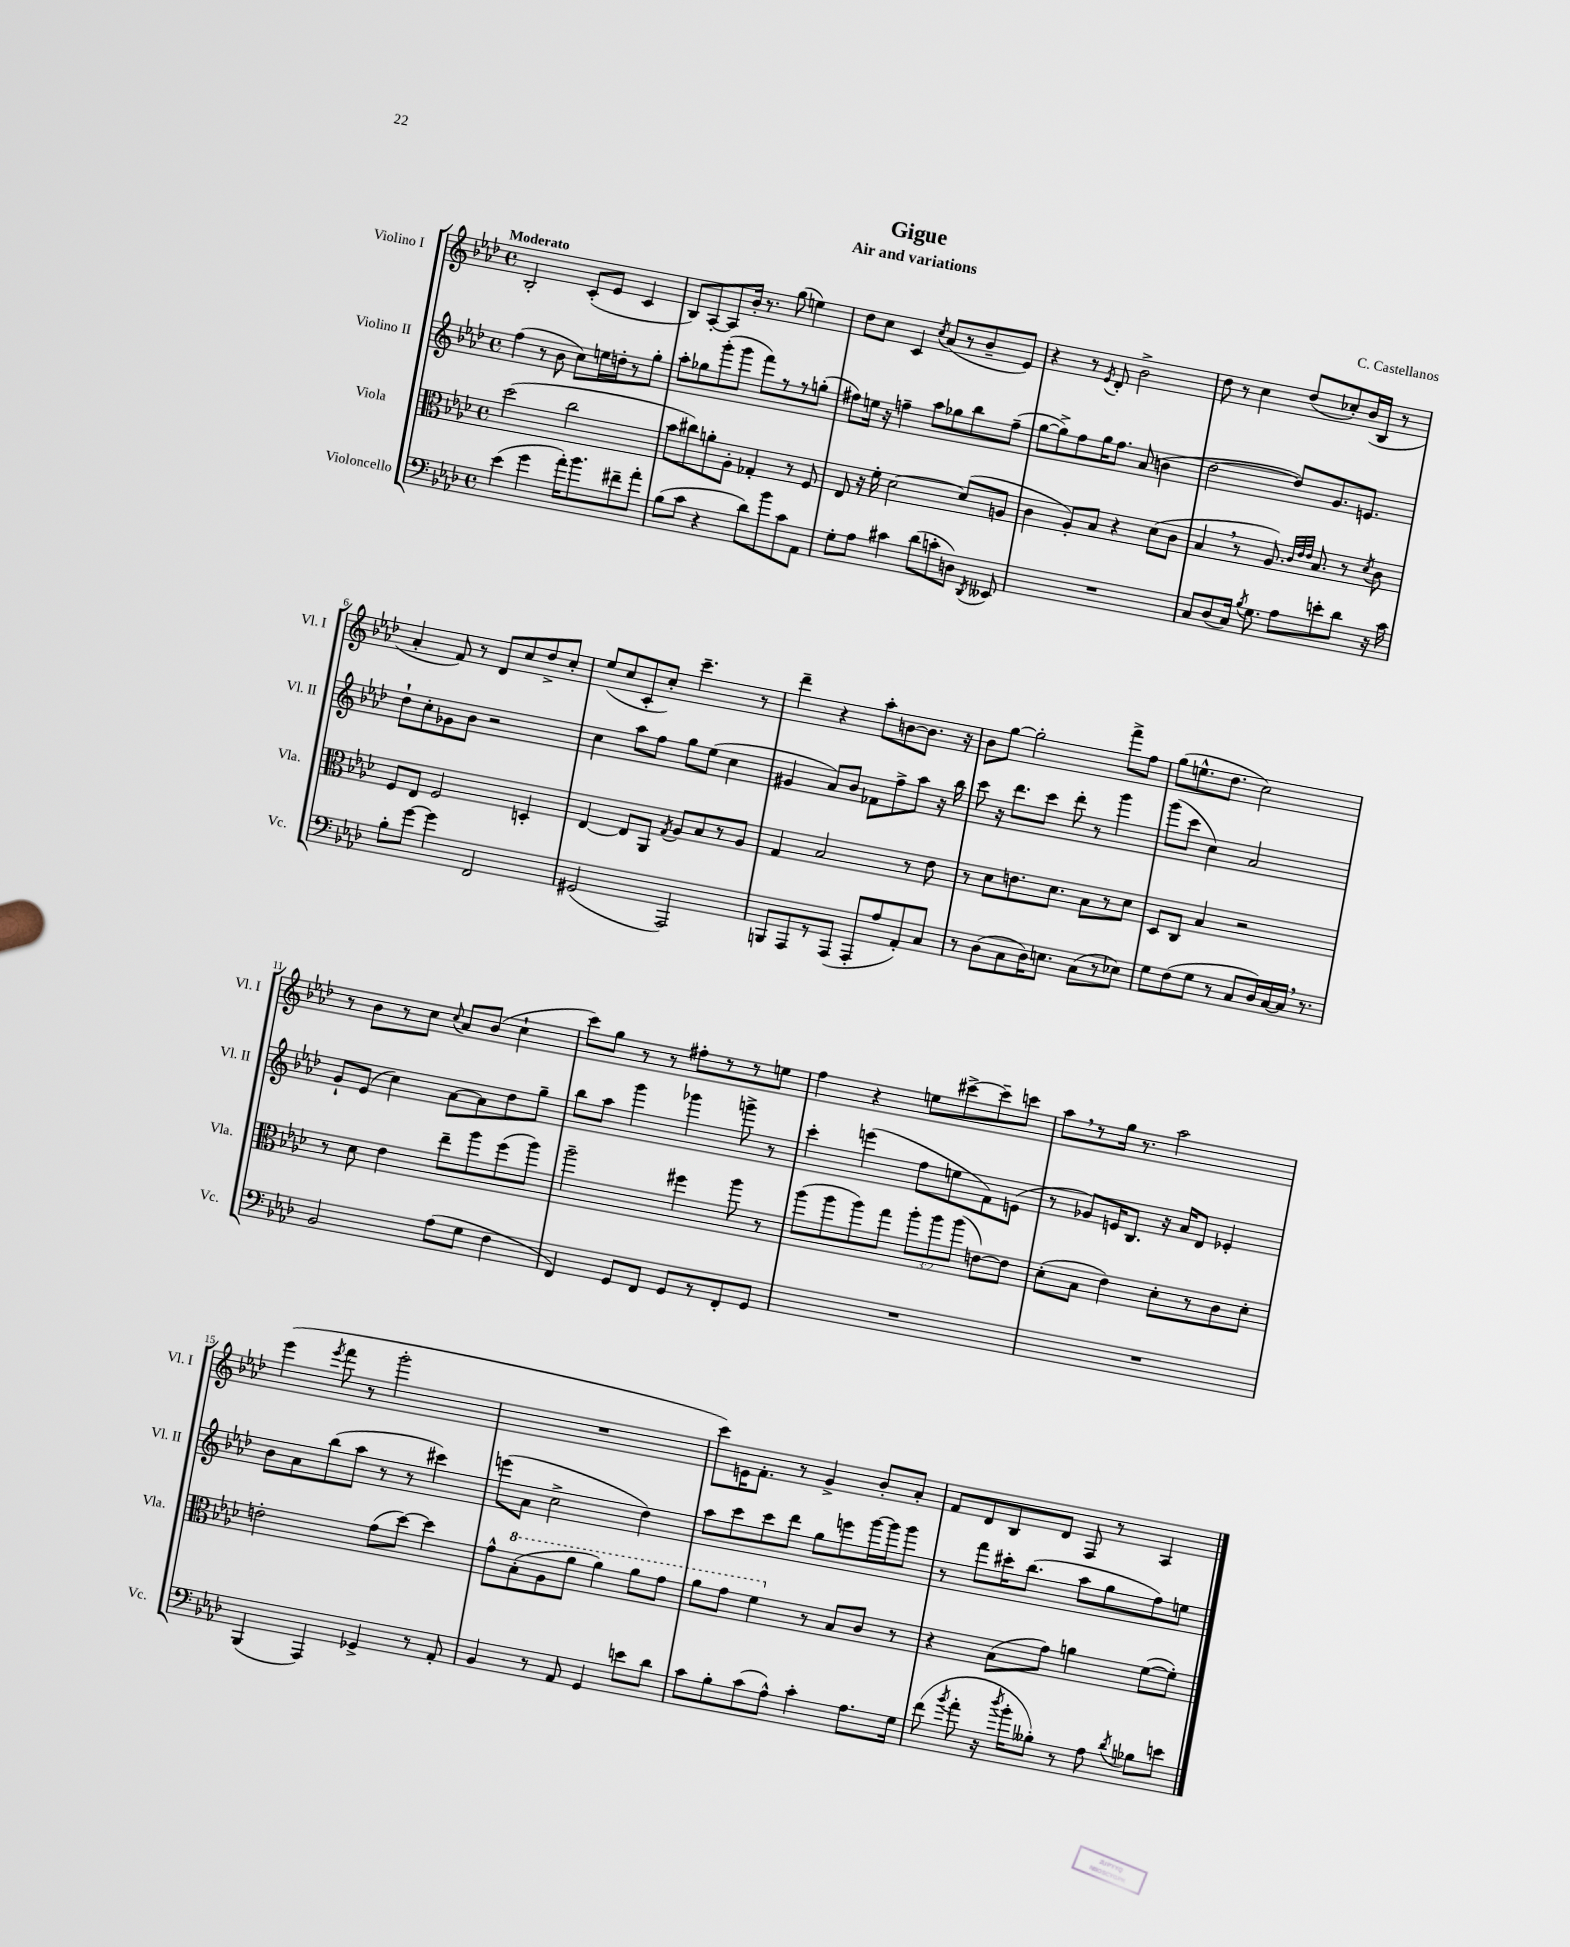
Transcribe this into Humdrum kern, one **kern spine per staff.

**kern	**kern	**kern	**kern
*staff4	*staff3	*staff2	*staff1
*clefF4	*clefC3	*clefG2	*clefG2
*k[b-e-a-d-]	*k[b-e-a-d-]	*k[b-e-a-d-]	*k[b-e-a-d-]
*M4/4	*M4/4	*M4/4	*M4/4
*met(c)	*met(c)	*met(c)	*met(c)
(4e-	(2dd-	(4ff	2B-'
4g	.	8r	.
.	.	8b-	.
16a-')	2cc	8cc)	(8c'
8.b-	.	.	.
.	.	16ee	8e-
.	.	16dd'	.
8f#~	.	8r	4c
8a-'	.	8gg'	.
=	=	=	=
(8B-	8b-	8aa-'	8B-)
8c	8cc#)	8gg-	[8A-'
4r	8a'	(8ggg'	8A-]
.	8A-'	8ggg	16b-'
.	.	.	8.r
8d-)	4G-'	8fff)	.
8b-	.	8r	(8gg
8c	8r	8r	4ee)
8AA-	8F	(8gg'	.
=	=	=	=
8G'	8E-	8ff#)	8dd-
8A-	16r	16ee	8cc
.	16f'	16r	.
4c#	[2d-	4ff~	4c
.	.	.	8qcc
(8d-	.	8aa-	(8a-
8c'	.	8gg-	8r
8D)	(8d-]	8bb-	8b-~
8qDD-	.	.	.
8EE--	8A	(8ff~	8e-)
=	=	=	=
1r	4c	[8gg	4r
.	.	8gg^])	.
.	8A-')	8ff	8r
.	.	.	8qe-
.	8B-	16gg	8d-'
.	.	8.ff	.
.	4r	.	2b-^
.	.	(8a-	.
.	(8d-	4b	.
.	8c	.	.
=	=	=	=
8C	4B-	[2dd-	8dd-
(8D-	.	.	8r
16C)	8r	.	4cc
8qB-	.	.	.
8.G	.	.	.
.	8.A-)	.	.
8A-	.	8dd-])	(8dd-
.	32qqc	.	.
.	32qqe-	.	.
.	32qqe-	.	.
.	8.B-	.	.
8e'	.	8.g	8cc-')
8d-	8r	.	(16b-
.	.	8.e	16B-
.	8qd-	.	.
16r	8c	.	8r
16c	.	.	.
=	=	=	=
8B-'	8F	8dd-`	4a-'
[8g	8E-	8cc'	.
4g]	2F	8g-	8f)
.	.	8b-	8r
2FF	.	2r	8d-
.	.	.	8cc
.	4D'	.	8dd-^
.	.	.	8cc'
=	=	=	=
(2GG#	[4E-	4cc	(8ee-
.	.	.	8cc
.	8E-]	8aa-	8c'
.	8AA-	8ff	8cc')
.	8qG	.	.
2AAA-)	8A-	8gg	4.ccc~
.	8B-	(8ee-	.
.	8r	4cc	.
.	8A-	.	8r
=	=	=	=
8BBB	4G	4g#	4ddd-~
8AAA-	.	.	.
8r	2B-	8a-)	4r
(8AAA-	.	8b-	.
8AAA-'	.	8f-	8aa-'
8A-	.	8ff^	[8b
8AA-')	8r	8aa-	8.b]
8C	8e-	16r	.
.	.	16bb-	16r
=	=	=	=
8r	8r	8ccc	8b-
(8D-	8d-	16r	[8gg
.	.	8.ddd-	.
8C	8.e	.	2gg']
16D-)	.	8ccc	.
8.E	8.d-	.	.
.	.	8ddd-'	.
(8C	8B-	8r	.
8r	8r	4ggg	8fff^
8E-)	8d-	.	8ff
=	=	=	=
8G	8D-	(8ggg	(8gg
(8F	8C	8ccc	8.ee^^
8G	4B-	4cc)	.
.	.	.	8.dd-
8r	.	.	.
8C	2r	2a-	2cc)
16D-)	.	.	.
[16C	.	.	.
16C]	.	.	.
8.r	.	.	.
=	=	=	=
2BB-	8r	8g`	8r
.	8d-	(8e-	8b-
.	4e-	4cc)	8r
.	.	.	8cc
.	.	.	8qqcc
(8A-	8ee-~	[8a-	8a-
8G	8aa-	8a-]	(8b-
4F	(8ff	8dd-	4cc`
.	8aa-)	8gg~	.
=	=	=	=
4FF)	2aa-~	8bb-	8ccc)
.	.	8aa-	8gg
8GG	.	4ggg	8r
8FF	.	.	8r
8GG	4ff#	4ggg-	8ff#'
8r	.	.	8r
8FF'	8aa-	8ggg^	8r
8GG	8r	8r	8ee
=	=	=	=
1r	(8aa-	4ccc'	4ff
.	8aa-	.	.
.	8aa-)	(4eee	4r
.	8gg	.	.
.	12aa-'	8ff	8ee
.	12aa-	.	.
.	.	8ee	[8ccc#^
.	(12aa-	.	.
.	[8e)	8f)	8ccc#~]
.	8e]	(8e	8ccc
=	=	=	=
1r	(8d-'	8r	8aa-
.	8B-	8g-)	8r
.	4e-)	16e	16gg
.	.	8.B-	8.r
.	8d-'	16r	2aa-
.	.	16a-	.
.	8r	8d-	.
.	8c	4e-'	.
.	8d-'	.	.
=	=	=	=
(4BBB-	2e'	8b-	(4eee-
.	.	8a-	.
.	.	.	8qeee-
4AAA-)	.	(8bb-	8fff
.	.	8aa-	8r
4GG-^	(8g	8r	2ggg'
.	[8dd-)	8r	.
8r	4dd-]	4ccc#)	.
8AA-'	.	.	.
=	=	=	=
4BB-	8g^^	(8eee	1r
.	(8b-'	8a-	.
8r	8a-	2cc^	.
8AA-	8aa-	.	.
4GG	4aa-)	.	.
8e	8aa-	4dd-)	.
8d-	8gg	.	.
=	=	=	=
8c	8aa-	8aa-	8ccc)
8B-'	8gg	8ccc	16e
.	.	.	8.f'
(8c	4ff	8ccc	.
8A-^^)	.	8ddd-	8r
4c'	8r	8gg	4g^
.	8B-	8eee	.
8.A-	8c	[16ggg	8b-'
.	.	16ggg]	.
.	8r	8ggg	8a-'
16G	.	.	.
=	=	=	=
(8f	4r	8r	8f
8qb-	.	.	.
8a-'	.	8fff	8d-
16r	(8B-	16ccc#'	8B-
8qdd-	.	.	.
16b-'	.	(8.bb-	.
8B--')	8g)	.	8d-
8r	4a	8aa-	8F
8A-	.	8gg	8r
8qd-	.	.	.
8B-	([8f	8ff)	4A-
8e	8f'])	8ee	.
==	==	==	==
*-	*-	*-	*-
